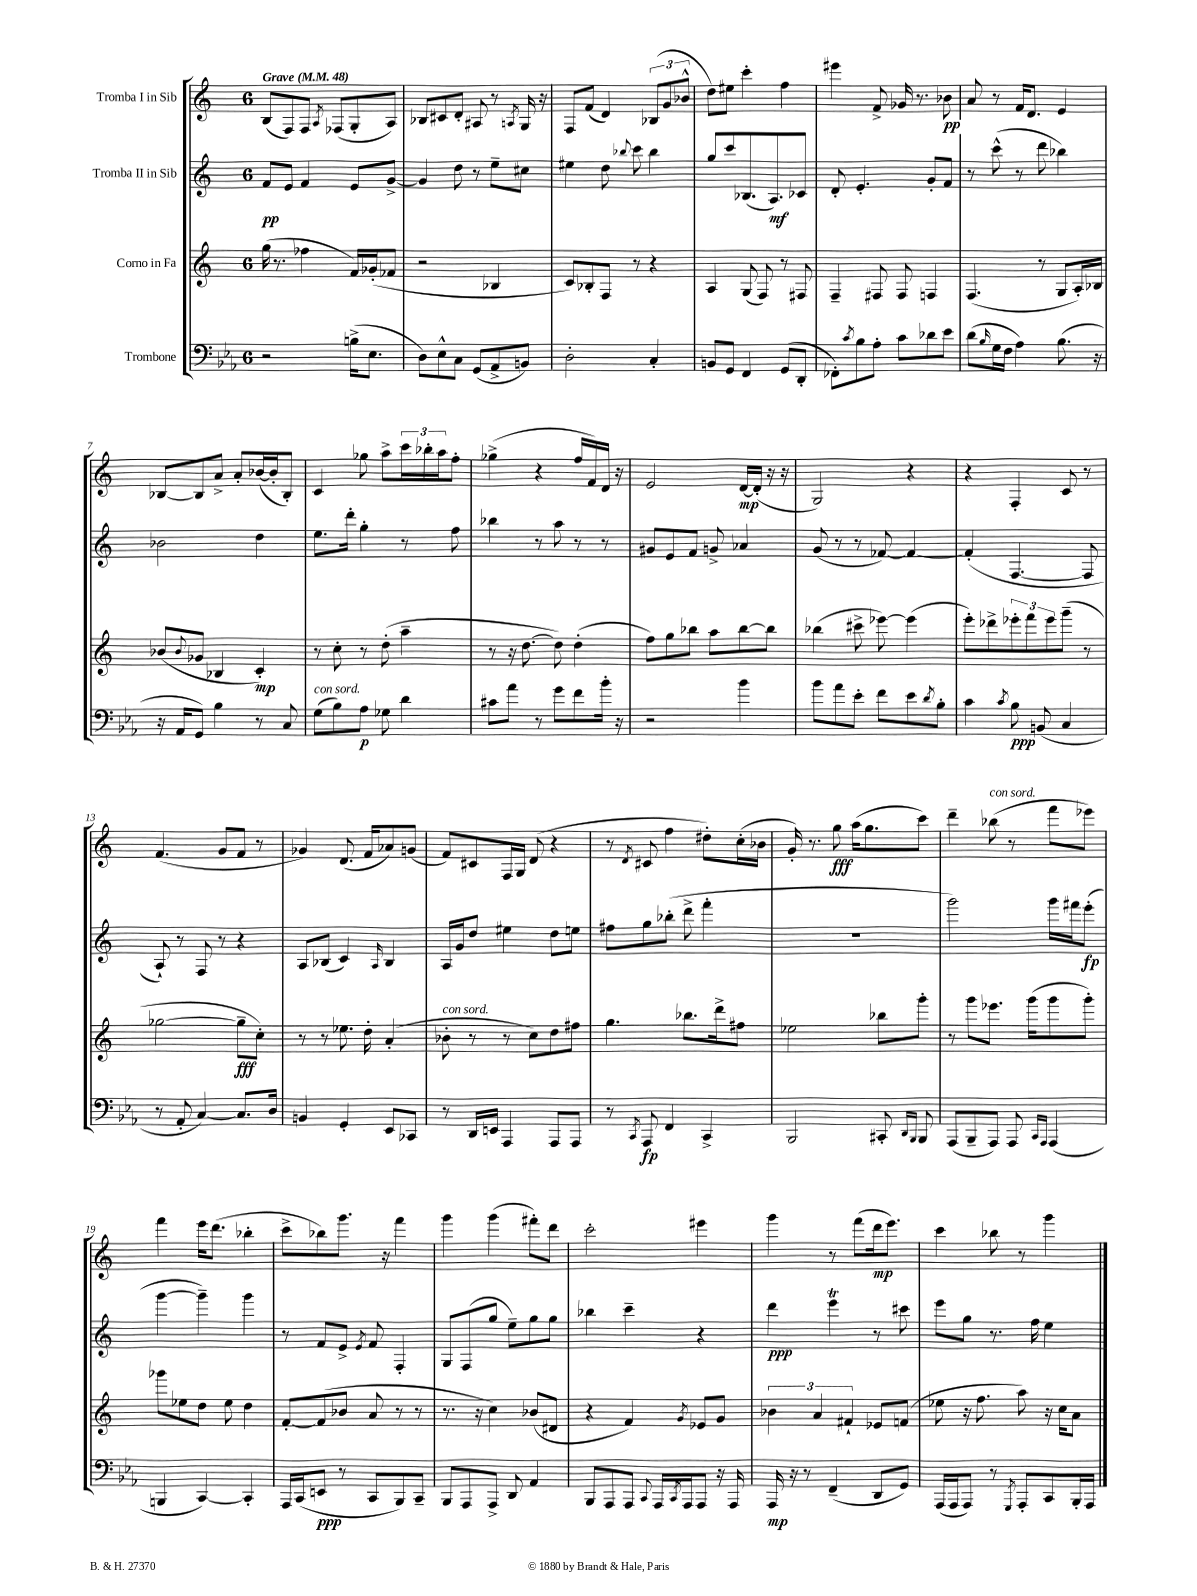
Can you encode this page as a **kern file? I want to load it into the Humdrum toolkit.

**kern	**kern	**kern	**kern
*staff4	*staff3	*staff2	*staff1
*clefF4	*clefG2	*clefG2	*clefG2
*k[b-e-a-]	*k[]	*k[]	*k[]
*M6/8	*M6/8	*M6/8	*M6/8
*MM48	*MM48	*MM48	*MM48
2r	(16gg\	8f/L	(8B/L
.	8.r	.	.
.	.	8e/J	8F/)
.	4ff-\	4f/	8F/J
.	.	.	8qA/
.	.	.	(8F-/L
(16B^\LK	16f/LL)	8e/L	8G'/
8.E-\J	(16g-'/J	.	.
.	8f-/J	[8g^/J	8A/J)
=	=	=	=
8D\L)	2r	4g/]	8B-/L
8E-^^\	.	.	8c#/
8C\J	.	8dd\	8d'/J
(8GG/L	.	8r	8A#/
8AA-^/	4B-/	8ee~\L	8r
.	.	.	8qA/
8BB/J)	.	8cc#\J	16G/
.	.	.	16r
=	=	=	=
2D'\	8c/L)	4ee#\	8F/L
.	8B-'/	.	(8f/J
.	8F/J	8dd\	4d/)
.	.	8qqbb-/	.
.	8r	8ccc\	.
4C'/	4r	4bb-\	(12B-/L
.	.	.	12g/
.	.	.	12b-^^/J
=	=	=	=
8BB/L	4A/	8gg/L	8dd\L)
8GG/J	.	8ccc/	8ee#\J
4FF/	(8G/	(8.B-/	4ccc'\
.	8F/)	.	.
.	.	8.A/)	.
(8GG/L	8r	.	4ff\
8DD'/J	8F#/	8c-/J	.
=	=	=	=
8FF-'\L)	4F~/	8d'/	4eee#\
8qc/	.	.	.
8B-\	.	4.e'/	.
8A-'\J	8F#/	.	8f^/
8c\L	8F#/	.	16g-/
.	.	.	8.r
8d-\	4F/	8g'/L	.
8e-\J	.	8f/J	8b-\
=	=	=	=
(8d\L	(4.F/	8r	8a/
16qqB-/	.	.	.
16G\L	.	(8ccc^^\	8r
16F\JJ	.	.	.
4A-\)	.	8r	16f/LK
.	.	.	8.d/J
.	8r	8ddd\	.
(8.B-\	8G/L	4bb-\)	4e/
.	16A'/L)	.	.
16r	16B-/JJ	.	.
=	=	=	=
16r	(8b-/L	2b-\	[8B-/L
16AA-/LK	.	.	.
.	8qqb-/	.	.
8GG/J)	8g-/J	.	8B-/]
4B-\	4B-/	.	8a^/J
.	.	.	8a'/L
8r	4c'/)	4dd\	([16b-/L
.	.	.	16b-'/]J
8C/	.	.	8B-'/J)
=	=	=	=
(8G\L	8r	8.ee\L	4c/
8B-\)	8cc'\	.	.
.	.	16ddd'\Jk	.
8A-\J	8r	4gg'\	8gg-\
8G-\	(8dd'\	.	8aa^\L
4d\	4aa~\	8r	24ccc\L
.	.	.	24bb-'\
.	.	.	24aa\J
.	.	8ff\	8ff'\J
=	=	=	=
8c#\L	8r	4bb-\	(4gg-^\
8a-\J	16r	.	.
.	[8.dd\	.	.
8r	.	8r	4r
8g\L	8dd\])	8aa\	.
8f\	(4dd'\	8r	16ff/LL
.	.	.	16f/)
16b-'\Jk	.	8r	16d/JJ
16r	.	.	16r
=	=	=	=
2r	8ff\L)	8g#/L	2e/
.	8gg\	8e/	.
.	8bb-\J	8f/J	.
.	8aa\L	8g^/	.
4b-\	[8bb-\	4a-/	[16d/LL
.	.	.	(16d'/]JJ
.	8bb-\]J	.	16r
.	.	.	16r
=	=	=	=
8b-\L	(4bb-\	(8g/	2G/)
8a-\	.	8r	.
8e-'\J	8ccc#^\	8r	.
8f\L	[8eee-\)	[8f-/)	.
8e-\	(4eee-\]	4f-/_	4r
8qd/	.	.	.
8B-'\J	.	.	.
=	=	=	=
4c\	8eee'\L)	(4f-'/]	4r
.	8ddd-^\	.	.
8qc/	.	.	.
8B-\	12eee-'\	[4.F/	4F'/
.	12fff\	.	.
(8BB/	.	.	.
.	12eee-\	.	.
4C/	(8ggg~\J	.	8c/
.	8r	8F/]	8r
=	=	=	=
8r	[2gg-\	8A`/)	(4.f/
8AA-'/	.	8r	.
[4C/)	.	8F/	.
.	.	8r	8g/L
8.C/]L	8gg-~\]L	4r	8f/J
.	8cc'\J)	.	8r
16D/Jk	.	.	.
=	=	=	=
4BB/	8r	8A/L	4g-/)
.	8r	(8B-/J	.
4GG'/	8.ee-\	4c/)	(8.d/
.	16dd'\	.	16f/LK
.	.	16qqA/	.
8EE-/L	(4a'/	4B-/	8a-/)
8CC-/J	.	.	(8g/J
=	=	=	=
8r	8b-'\	16A/LL	8f/L)
.	.	16g/J	.
16DD/LL	8r	8dd/J	8c#/
16EE/JJ	.	.	.
4AAA-/	8r	4ee#\	16F/L
.	.	.	16G/JJ
.	8cc\L)	.	(8d/
8AAA-/L	8dd\	8dd\L	4r
8AAA-/J	8ff#\J	8ee\J	.
=	=	=	=
8r	4.gg\	8ff#\L	8r
8qCC/	.	.	8qd/
8AAA-/	.	8gg\	8c#/
4FF/	.	(8bb-'\J	4ff\
.	8.bb-\L	8ddd^\	.
4CC^/	.	4fff'\	8dd#'\L)
.	16ddd^\k	.	.
.	8ff#\J	.	(16cc'\L
.	.	.	16b-\JJ
=	=	=	=
2BBB-/	2ee-\	2.r	16g'/)
.	.	.	8.r
.	.	.	8gg\
.	.	.	(16aa\LK
.	.	.	8.gg\
8CC#'/	8bb-\L	.	.
16qqDD/LL	.	.	.
16qqBBB-/JJ	.	.	.
8BBB-/	8ggg'\J	.	8ccc\J)
=	=	=	=
(8AAA-/L	8r	2ggg\)	4ddd~\
8BBB-~/	8ggg\L	.	.
8AAA-/J)	8.eee-\J	.	(8bb-\
8AAA-/	.	.	8r
.	(16ggg\LK	.	.
16qqCC/LL	.	.	.
16qqAAA-/JJ	.	.	.
(4AAA-/	8ggg\	16ggg\LL	8fff\L
.	.	16fff#\J	.
.	8ggg'\J)	(8eee'\J	8eee-\J)
=	=	=	=
4BBB/	8ggg-\L	[4ggg\	4fff\
.	8ee-\	.	.
[4CC/)	8dd\J	4ggg~\])	16eee\LK
.	.	.	(8.ddd\J
.	8ee-\	.	.
4CC'/]	4dd\	4ggg\	4bb-'\
=	=	=	=
16AAA-/LL	[8f'/L	8r	8ccc^\L
(16CC/J	.	.	.
8EE/J	(8f/]	8f/L	8bb-\)
8r	8b-/J	8e^/J	8.ggg\J
.	.	8qe/	.
8CC/L	8a/	8f/	.
.	.	.	16r
8BBB-/)	8r	4F'/	4fff\
8CC~/J	8r	.	.
=	=	=	=
8BBB-/L	8.r	8G/L	4ggg\
8AAA-/	.	(8F/	.
.	16r	.	.
8AAA-^/J	4cc\)	8gg/J	(4ggg\
8DD/	.	8ee~\L)	.
4AA-/	(8b-/L	8gg\	8fff#'\L)
.	8d#/J	8gg\J	8ddd\J
=	=	=	=
8BBB-/L	4r	4bb-\	2ccc'\
8AAA-/	.	.	.
8AAA-/J	4f/)	4ccc~\	.
8qqCC/	.	.	.
16AAA-/LL	.	.	.
8qCC/	.	.	.
16AAA-/J	.	.	.
.	8qg/	.	.
8AAA-/J	8e-/L	4r	4eee#\
16r	8g/J	.	.
16AAA-/	.	.	.
=	=	=	=
16AAA-/	6b-\	4ddd\	4ggg\
16r	.	.	.
8r	.	.	.
.	6a/	.	.
(4FF~/	.	4eee\	8r
.	6f#`/	.	.
.	.	.	(8fff\L
8DD/L	8e-/L	8r	16ddd\k
.	.	.	8.eee\J)
8GG/J)	(8f/J	8ccc#\	.
=	=	=	=
(16AAA-/LL	8ee-\	8eee\L	4ccc\
16AAA-/J	.	.	.
8AAA-/J)	16r	8gg\J	.
.	8.ff\	.	.
8r	.	8.r	8bb-\
8qGGG/	.	.	.
8AAA-'/L	8aa\)	.	8r
.	.	16ff\	.
8CC/	16r	4ee\	4ggg\
.	16cc\LK	.	.
16BBB-'/L	8a\J	.	.
16AAA-/JJ	.	.	.
==	==	==	==
*-	*-	*-	*-
